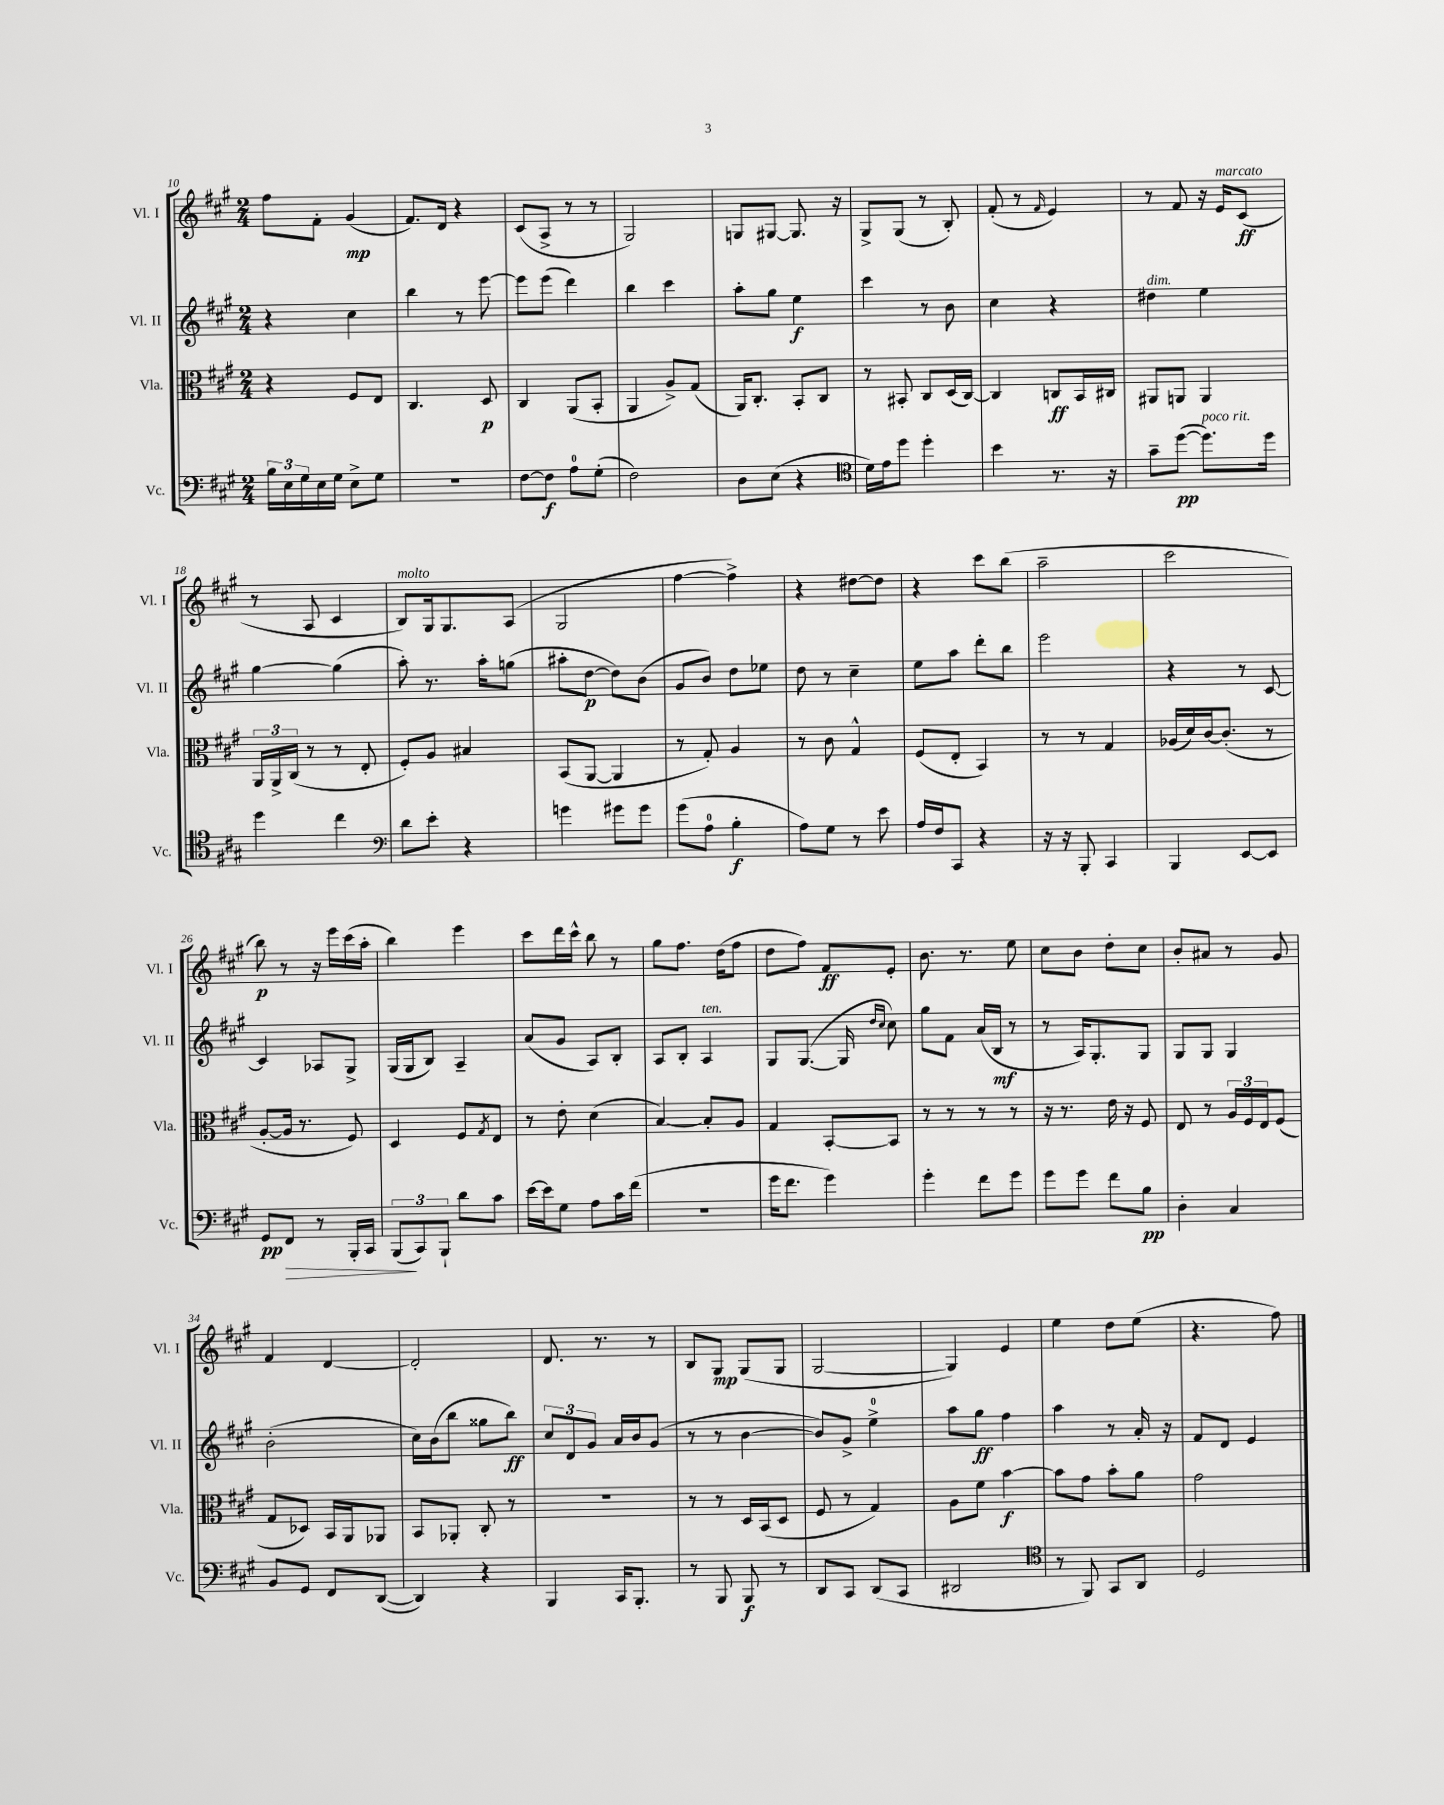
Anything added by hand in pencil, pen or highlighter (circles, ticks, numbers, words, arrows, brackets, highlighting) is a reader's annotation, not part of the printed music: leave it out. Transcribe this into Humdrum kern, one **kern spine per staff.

**kern	**dynam	**kern	**dynam	**kern	**dynam	**kern	**dynam
*part4	*part4	*part3	*part3	*part2	*part2	*part1	*part1
*staff4	*staff4	*staff3	*staff3	*staff2	*staff2	*staff1	*staff1
*I"Vc.	*	*I"Vla.	*	*I"Vl. II	*	*I"Vl. I	*
*I'Vc.	*	*I'Vla.	*	*I'Vl. II	*	*I'Vl. I	*
*clefF4	*	*clefC3	*	*clefG2	*	*clefG2	*
*k[f#c#g#]	*	*k[f#c#g#]	*	*k[f#c#g#]	*	*k[f#c#g#]	*
*M2/4	*	*M2/4	*	*M2/4	*	*M2/4	*
=10	=10	=10	=10	=10	=10	=10	=10
24B\LL	.	4r	.	4r	.	8ff#\L	.
24E\	.	.	.	.	.	.	.
24G#\	.	.	.	.	.	.	.
16E\	.	.	.	.	.	8f#'\J	.
16G#\JJ	.	.	.	.	.	.	.
8E^\L	.	8F#/L	.	4cc#\	.	(4g#/	mp
8G#\J	.	8E/J	.	.	.	.	.
=11	=11	=11	=11	=11	=11	=11	=11
2r	.	4.C#/	.	4bb\	.	8.f#/L)	.
.	.	.	.	.	.	16d/Jk	.
.	.	.	.	8r	.	4r	.
.	.	8D/	p	[8eee\	.	.	.
=12	=12	=12	=12	=12	=12	=12	=12
[8F#\L	.	4C#/	.	8eee\L]	.	(8c#/L	.
8F#\J]	f	.	.	(8eee\J	.	8A^/J	.
8A\L	.	(8AA/L	.	4ddd\)	.	8r	.
(8G#'\J	.	8BB'/J	.	.	.	8r	.
=13	=13	=13	=13	=13	=13	=13	=13
2F#\)	.	4AA/	.	4bb\	.	2G#/)	.
.	.	8A^/L)	.	4ccc#\	.	.	.
.	.	(8G#/J	.	.	.	.	.
=14	=14	=14	=14	=14	=14	=14	=14
8D\L	.	16AA/KL)	.	8aa'\L	.	8Gn/L	.
.	.	8.C#'/J	.	.	.	.	.
(8E\J	.	.	.	8gg#\J	.	[8G#X/J	.
4r	.	8BB'/L	.	4ee\	f	8.G#/]	.
.	.	8C#/J	.	.	.	.	.
.	.	.	.	.	.	16r	.
=15	=15	=15	=15	=15	=15	=15	=15
*clefC4	*	*	*	*	*	*	*
16d\LL)	.	8r	.	4ccc#\	.	8G#^/L	.
16e\J	.	.	.	.	.	.	.
8dd\J	.	8BB#X'/	.	.	.	(8G#/J	.
4dd'\	.	8C#/L	.	8r	.	8r	.
.	.	(16D/L	.	8b\	.	8B'/)	.
.	.	[16C#/JJ)	.	.	.	.	.
=16	=16	=16	=16	=16	=16	=16	=16
4b\	.	4C#/]	.	4cc#\	.	(8f#'/	.
.	.	.	.	.	.	8r	.
.	.	.	.	.	.	16qqf#/	.
8.r	.	8Cn/L	ff	4r	.	4e/)	.
.	.	16BB/L	.	.	.	.	.
16r	.	16C#X/JJ	.	.	.	.	.
=17	=17	=17	=17	=17	=17	=17	=17
!	!	!	!	!LO:TX:a:i:t=dim.	!	!	!
8g#~\L	.	8AA#X/L	.	4dd#X\	.	8r	.
([8dd\J	pp	8AAn/J	.	.	.	8f#/	.
!LO:TX:a:i:t=poco rit.	!	!	!	!	!	!	!
8.dd\L])	.	4AA/	.	4ee\	.	16r	.
!	!	!	!	!	!	!LO:TX:a:i:t=marcato	!
.	.	.	.	.	.	16e/KL	.
.	.	.	.	.	.	(8c#/J	ff
16dd\Jk	.	.	.	.	.	.	.
!!LO:LB:g=z
=18	=18	=18	=18	=18	=18	=18	=18
4dd\	.	24AA/LL	.	[4gg#\	.	8r	.
.	.	24AA^/	.	.	.	.	.
.	.	(24C#/JJ	.	.	.	.	.
.	.	8r	.	.	.	8A/	.
4cc#\	.	8r	.	(4gg#\]	.	4c#/	.
.	.	8E'/	.	.	.	.	.
=19	=19	=19	=19	=19	=19	=19	=19
*clefF4	*	*	*	*	*	*	*
!	!	!	!	!	!	!LO:TX:a:i:t=molto	!
8d\L	.	8F#'/L)	.	8aa'\)	.	8B/L)	.
8e'\J	.	8A/J	.	8.r	.	16G#/k	.
.	.	.	.	.	.	8.G#/	.
4r	.	4B#X/	.	.	.	.	.
.	.	.	.	16aa'\KL	.	.	.
.	.	.	.	(8ggn\J	.	(8A/J	.
=20	=20	=20	=20	=20	=20	=20	=20
4gn\	.	(8BB/L	.	8aa#X'\L	.	2G#/	.
.	.	[8AA/J	.	[8dd\J	p	.	.
8g#X\L	.	4AA/]	.	8dd\L])	.	.	.
8g#\J	.	.	.	(8b\J	.	.	.
=21	=21	=21	=21	=21	=21	=21	=21
(8g#\L	.	8r	.	8g#/L	.	[4ff#\	.
8A\J	.	8G#'/)	.	8b/J)	.	.	.
4B'\	f	4A/	.	8dd\L	.	4ff#^\])	.
.	.	.	.	8ee-X\J	.	.	.
=22	=22	=22	=22	=22	=22	=22	=22
8A\L)	.	8r	.	8dd\	.	4r	.
8G#\J	.	8c#\	.	8r	.	.	.
8r	.	4G#^^/	.	4cc#~\	.	[8dd#X\L	.
8e\	.	.	.	.	.	8dd#\J]	.
=23	=23	=23	=23	=23	=23	=23	=23
16A/LL	.	(8F#/L	.	8ee\L	.	4r	.
16F#/J	.	.	.	.	.	.	.
8CC#/J	.	8E'/J	.	8aa\J	.	.	.
4r	.	4BB/)	.	8ddd'\L	.	8ccc#\L	.
.	.	.	.	8bb\J	.	(8bb\J	.
=24	=24	=24	=24	=24	=24	=24	=24
16r	.	8r	.	2eee\	.	2aa~\	.
16r	.	.	.	.	.	.	.
8BBB'/	.	8r	.	.	.	.	.
4CC#/	.	4G#/	.	.	.	.	.
=25	=25	=25	=25	=25	=25	=25	=25
4BBB/	.	(16A-X/LL	.	4r	.	2ccc#\	.
.	.	16d/)	.	.	.	.	.
.	.	[16c#/J	.	.	.	.	.
.	.	(8.c#'/J]	.	.	.	.	.
[8EE/L	.	.	.	8r	.	.	.
8EE/J]	.	8r	.	[8c#/	.	.	.
!!LO:LB:g=z
=26	=26	=26	=26	=26	=26	=26	=26
8GG#/L	pp	[8A'/L	.	4c#/]	.	8bb\)	p
!	!LO:HP:b	!	!	!	!	!	!
8FF#/J	>	16A/Jk]	.	.	.	8r	.
.	.	8.r	.	.	.	.	.
8r	.	.	.	8A-X/L	.	16r	.
.	.	.	.	.	.	16eee\LL	.
16BBB'/LL	.	8F#/)	.	8G#^/J	.	(16ccc#\	.
16CC#/JJ	.	.	.	.	.	16aa'\JJ	.
=27	=27	=27	=27	=27	=27	=27	=27
(12BBB/L	.	4D/	.	(16G#/LL	.	4bb\)	.
.	.	.	.	16G#/J	.	.	.
12CC#/)	]	.	.	.	.	.	.
.	.	.	.	8B/J)	.	.	.
12BBB`/J	.	.	.	.	.	.	.
8d\L	.	8F#/L	.	4A~/	.	4eee\	.
.	.	8qG#/	.	.	.	.	.
8c#\J	.	8E/J	.	.	.	.	.
=28	=28	=28	=28	=28	=28	=28	=28
[16e\LL	.	8r	.	(8a/L	.	8ccc#\L	.
16e\J]	.	.	.	.	.	.	.
8G#\J	.	8e'\	.	8g#/J	.	16ddd\L	.
.	.	.	.	.	.	16ccc#^^\JJ	.
8A\L	.	(4d\	.	8A/L)	.	8bb\	.
16c#\L	.	.	.	8B'/J	.	8r	.
(16f#\JJ	.	.	.	.	.	.	.
=29	=29	=29	=29	=29	=29	=29	=29
2r	.	[4B/)	.	8A/L	.	8gg#\L	.
.	.	.	.	8B'/J	.	8.ff#\J	.
!	!	!	!	!LO:TX:a:i:t=ten.	!	!	!
.	.	8B'/L]	.	4A/	.	.	.
.	.	.	.	.	.	(16dd\KL	.
.	.	8A/J	.	.	.	8ff#\J	.
=30	=30	=30	=30	=30	=30	=30	=30
16g#\KL	.	4G#/	.	8G#/L	.	8dd\L	.
8.f#\J	.	.	.	.	.	.	.
.	.	.	.	([8.G#/J	.	8ff#\J)	.
4g#\)	.	[8BB'/L	.	.	.	8f#/L	ff
.	.	.	.	16G#/]	.	.	.
.	.	.	.	16qqdd/LL	.	.	.
.	.	.	.	16qqcc#/JJ	.	.	.
.	.	8BB/J]	.	8cc#\)	.	8e'/J	.
=31	=31	=31	=31	=31	=31	=31	=31
4g#'\	.	8r	.	8gg#\L	.	8.b\	.
.	.	8r	.	8f#\J	.	.	.
.	.	.	.	.	.	8.r	.
8f#\L	.	8r	.	(16a/LL	.	.	.
.	.	.	.	16B/JJ	mf	.	.
8g#\J	.	8r	.	8r	.	8ee\	.
=32	=32	=32	=32	=32	=32	=32	=32
8g#\L	.	16r	.	8r	.	8cc#\L	.
.	.	8.r	.	.	.	.	.
8g#\J	.	.	.	16A/KL)	.	8b\J	.
.	.	.	.	8.G#'/	.	.	.
8f#\L	.	16e\	.	.	.	8dd'\L	.
.	.	16r	.	.	.	.	.
8B\J	pp	8F#/	.	8G#/J	.	8cc#\J	.
=33	=33	=33	=33	=33	=33	=33	=33
4D'\	.	8E/	.	8G#/L	.	8b'/L	.
.	.	8r	.	8G#/J	.	8a#X/J	.
4C#/	.	24A/LL	.	4G#/	.	8r	.
.	.	24F#/	.	.	.	.	.
.	.	24E/J	.	.	.	.	.
.	.	(8F#/J	.	.	.	8g#/	.
!!LO:LB:g=z
=34	=34	=34	=34	=34	=34	=34	=34
8BB/L	.	8G#/L	.	(2b'\	.	4f#/	.
8GG#/J	.	8D-X/J)	.	.	.	.	.
8FF#/L	.	16BB/LL	.	.	.	[4d/	.
.	.	16AA/J	.	.	.	.	.
([8DD/J	.	8AA-X/J	.	.	.	.	.
=35	=35	=35	=35	=35	=35	=35	=35
4DD/])	.	8BB/L	.	16cc#\LL)	.	2d'/]	.
.	.	.	.	(16b\J	.	.	.
.	.	8AA-X'/J	.	8bb\J	.	.	.
4r	.	8C#'/	.	8gg##X\L	.	.	.
.	.	8r	.	8bb\J)	ff	.	.
=36	=36	=36	=36	=36	=36	=36	=36
4BBB/	.	2r	.	12cc#/L	.	8.d/	.
.	.	.	.	12d/	.	.	.
.	.	.	.	12g#/J	.	.	.
.	.	.	.	.	.	8.r	.
16CC#/KL	.	.	.	16a/LL	.	.	.
8.BBB'/J	.	.	.	16b/J	.	.	.
.	.	.	.	(8g#/J	.	8r	.
=37	=37	=37	=37	=37	=37	=37	=37
8r	.	8r	.	8r	.	8B/L	.
8BBB/	.	8r	.	8r	.	8G#/J	mp
8BBB/	f	16D/LL	.	[4b\	.	(8G#/L	.
.	.	(16BB/J	.	.	.	.	.
8r	.	8D/J	.	.	.	8G#/J	.
=38	=38	=38	=38	=38	=38	=38	=38
8DD/L	.	8F#/	.	8b/L])	.	[2G#/	.
8CC#/J	.	8r	.	8g#^/J	.	.	.
(8DD/L	.	4G#/)	.	4ee^\	.	.	.
8CC#/J	.	.	.	.	.	.	.
=39	=39	=39	=39	=39	=39	=39	=39
2DD#X/	.	8A\L	.	8aa\L	.	4G#/])	.
.	.	8f#\J	.	8gg#\J	ff	.	.
.	.	[4b\	f	4ff#\	.	4e/	.
=40	=40	=40	=40	=40	=40	=40	=40
*clefC4	*	*	*	*	*	*	*
8r	.	8b\L]	.	4aa\	.	4ee\	.
8FF#/)	.	8g#\J	.	.	.	.	.
8GG#/L	.	8b'\L	.	8r	.	8dd\L	.
8AA/J	.	8a\J	.	16a'/	.	(8ee\J	.
.	.	.	.	16r	.	.	.
=41	=41	=41	=41	=41	=41	=41	=41
2D/	.	2g#\	.	8f#/L	.	4.r	.
.	.	.	.	8d/J	.	.	.
.	.	.	.	4e/	.	.	.
.	.	.	.	.	.	8ff#\)	.
==	==	==	==	==	==	==	==
*-	*-	*-	*-	*-	*-	*-	*-
